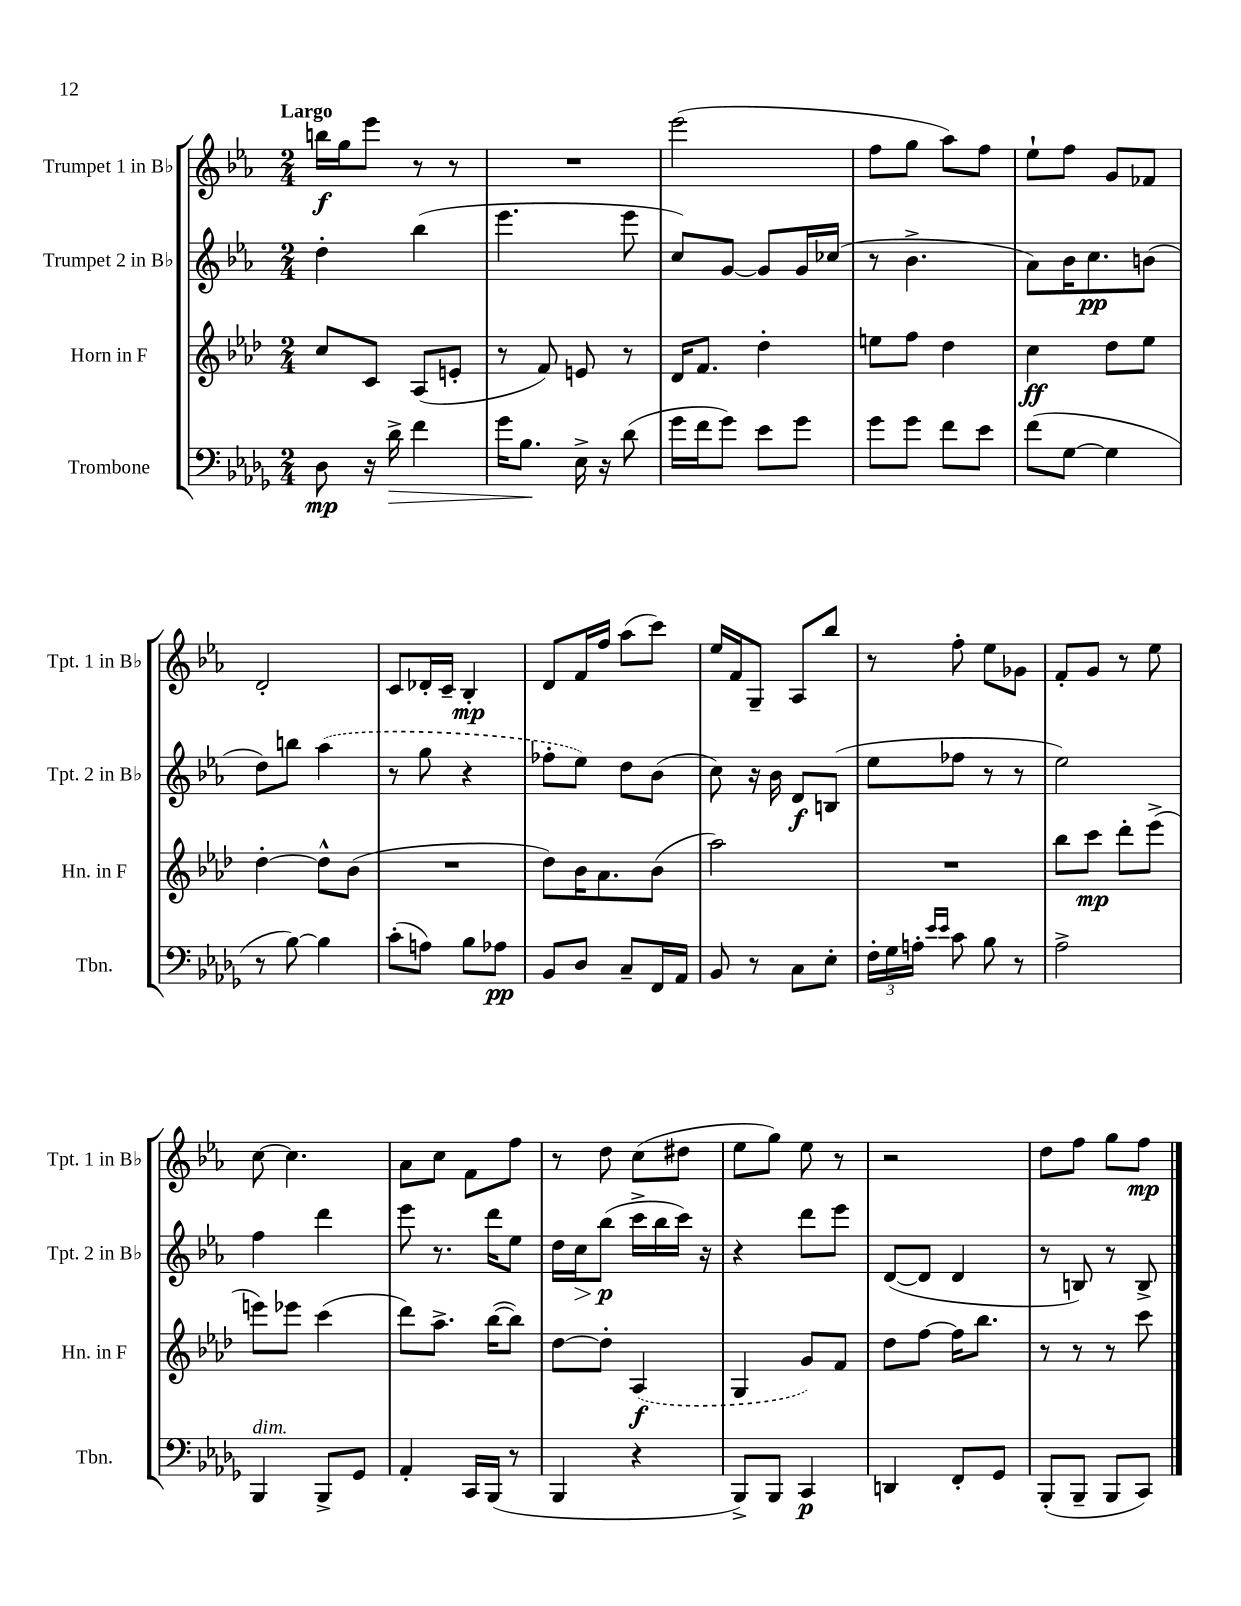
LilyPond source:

<<
\new StaffGroup <<
\new Staff = "s0" \with { instrumentName = "Trumpet 1 in Bb" shortInstrumentName = "Tpt. 1 in Bb" } {
    \clef treble \key ees \major \numericTimeSignature \time 2/4 \tempo "Largo"
    b''16\f g''16 ees'''8 r8 r8 |
    R2 |
    ees'''2( |
    f''8 g''8 aes''8) f''8 |
    ees''8-! f''8 g'8 fes'8 |
    d'2-. |
    c'8 des'16-. c'16-- bes4-.\mp |
    d'8 f'16 f''16 aes''8( c'''8) |
    ees''16 f'16 g8-- aes8 bes''8 |
    r8 f''8-. ees''8 ges'8 |
    f'8-. g'8 r8 ees''8 |
    c''8~ c''4. |
    aes'8 c''8 f'8 f''8 |
    r8 d''8 c''8( dis''8 |
    ees''8 g''8) ees''8 r8 |
    r2 |
    d''8 f''8 g''8 f''8\mp \bar "|." |
}
\new Staff = "s1" \with { instrumentName = "Trumpet 2 in Bb" shortInstrumentName = "Tpt. 2 in Bb" } {
    \clef treble \key ees \major \numericTimeSignature \time 2/4
    d''4-. bes''4( |
    ees'''4. ees'''8 |
    c''8) g'8~ g'8 g'16 ces''16( |
    r8 bes'4.-> |
    aes'8) bes'16 c''8.\pp b'8( |
    d''8) b''8 \once \slurDashed aes''4( |
    r8 g''8 r4 |
    fes''8-. ees''8) d''8 bes'8( |
    c''8) r16 bes'16 d'8\f b8( |
    ees''8 fes''8 r8 r8 |
    ees''2) |
    f''4 d'''4 |
    ees'''8 r8. d'''16 ees''8 |
    d''16 c''16\> bes''8\p\!( c'''16-> bes''16 c'''16) r16 |
    r4 d'''8 ees'''8 |
    d'8~( d'8 d'4 |
    r8 b8) r8 b8-> \bar "|." |
}
\new Staff = "s2" \with { instrumentName = "Horn in F" shortInstrumentName = "Hn. in F" } {
    \clef treble \key aes \major \numericTimeSignature \time 2/4
    c''8 c'8 aes8( e'8-. |
    r8 f'8) e'8 r8 |
    des'16 f'8. des''4-. |
    e''8 f''8 des''4 |
    c''4\ff des''8 ees''8 |
    des''4~-. des''8-^ bes'8( |
    R2 |
    des''8) bes'16 aes'8. bes'8( |
    aes''2) |
    R2 |
    bes''8 c'''8\mp des'''8-. ees'''8->( |
    e'''8) ees'''8 c'''4( |
    des'''8) aes''8.-> bes''16~( bes''8) |
    des''8~ des''8-. \once \slurDashed aes4\f( |
    g4 g'8) f'8 |
    des''8 f''8~ f''16 bes''8. |
    r8 r8 r8 c'''8 \bar "|." |
}
\new Staff = "s3" \with { instrumentName = "Trombone" shortInstrumentName = "Tbn." } {
    \clef bass \key des \major \numericTimeSignature \time 2/4
    des8\mp r16 des'16->\> f'4 |
    ges'16 bes8.\! ees16-> r16 des'8( |
    ges'16 f'16 ges'8) ees'8 ges'8 |
    ges'8 ges'8 f'8 ees'8 |
    f'8( ges8~ ges4 |
    r8 bes8~) bes4 |
    c'8-.( a8) bes8 aes8\pp |
    bes,8 des8 c8-- f,16 aes,16 |
    bes,8 r8 c8 ees8-. |
    \tuplet 3/2 { f16-. ges16 a16-. } \grace { ees'16 ees'16 } c'8 bes8 r8 |
    aes2-> |
    bes,,4^\markup { \italic "dim." } bes,,8-> ges,8 |
    aes,4-. c,16 bes,,16( r8 |
    bes,,4 r4 |
    bes,,8->) bes,,8 c,4\p |
    d,4 f,8-. ges,8 |
    bes,,8-.( bes,,8-- bes,,8 c,8) \bar "|." |
}
>>
>>
\layout { \context { \Score \remove "Bar_number_engraver" } }
